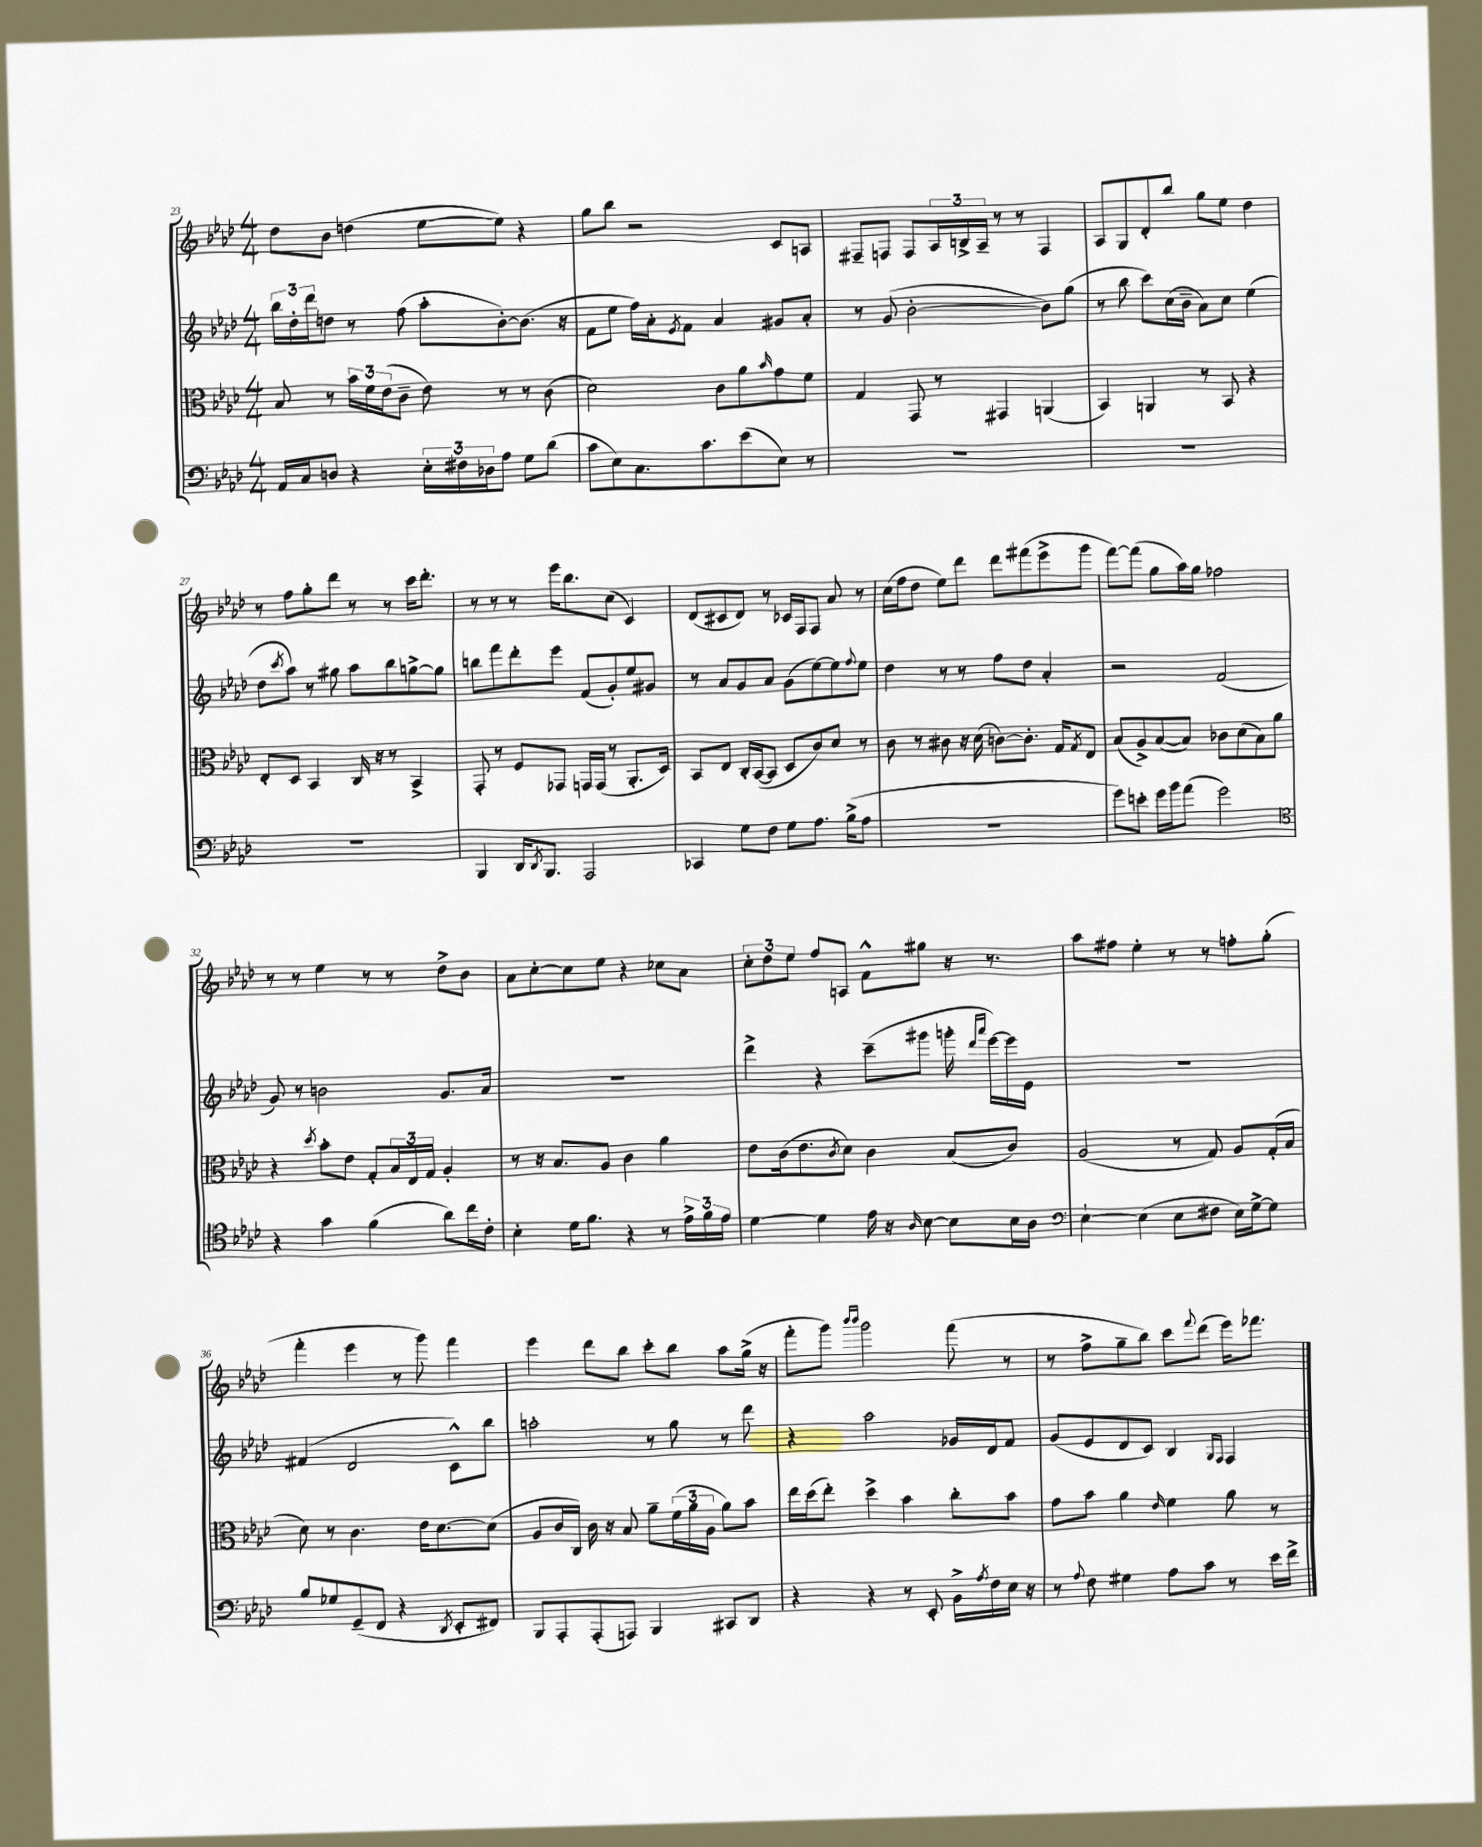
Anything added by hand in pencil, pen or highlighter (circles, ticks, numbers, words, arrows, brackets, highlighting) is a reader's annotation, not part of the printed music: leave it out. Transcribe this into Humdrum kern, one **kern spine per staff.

**kern	**kern	**kern	**kern
*part4	*part3	*part2	*part1
*staff4	*staff3	*staff2	*staff1
*clefF4	*clefC3	*clefG2	*clefG2
*k[b-e-a-d-]	*k[b-e-a-d-]	*k[b-e-a-d-]	*k[b-e-a-d-]
*M4/4	*M4/4	*M4/4	*M4/4
=23	=23	=23	=23
16AA-/LL	8B-/	24bb-\LL	8dd-\L
.	.	24dd-'\	.
16C/J	.	.	.
.	.	24ddd-\J	.
8Dn/J	8r	8ddn\J	8b-\J
4r	24b-\LL	8r	(4ddn\
.	24f\	.	.
.	(24e-\J	.	.
.	8c~\J	(8ff\	.
24E-'\LL	8e-\)	8aa-'\L	[8ee-\L
24F#X\	.	.	.
24D-X\J	.	.	.
8A-\J	8r	[8b-'\)	8ee-\J])
8G\L	8r	(8.b-\J]	4r
(8d-\J	(8c\	.	.
.	.	16r	.
=24	=24	=24	=24
8c\L	2d-\)	8f\L	8gg\L
8E-\)	.	8ee-\J	8bb-\J
8.C\	.	16ff\LL)	2r
.	.	16a-'\J	.
.	.	8qe-/	.
.	.	8f\J	.
8.c\	.	.	.
.	8c\L	4a-/	.
(8e-\	8a-\	.	.
.	16qqb-/	.	.
8E-\J)	8g\	8g#X/L	8c/L
8r	8f\J	8a-'/J	8An/J
=25	=25	=25	=25
1r	4G/	8r	8F#X~/L
.	.	(8g/	8Fn/J
.	8GG/	[2b-'\	8F/L
.	8r	.	24A-/L
.	.	.	24Bn^/
.	.	.	24A-~/JJ
.	4GG#X/	.	8r
.	.	.	8r
.	(4AAn/	8b-\L])	4F/
.	.	(8gg\J	.
=26	=26	=26	=26
1r	4BB-/)	8r	8A-/L
.	.	8bb-\	8G/
.	4AAn/	8ccc\L)	8d-'/
.	.	(16cc\L	8bb-/J
.	.	16b-~\JJ	.
.	8r	8a-\L)	8gg\L
.	8BB-/	8cc\J	8ee-\J
.	4r	(4ee-\	4dd-\
!!LO:LB:g=z
=27	=27	=27	=27
1r	8E-'/L	8dd-\L	8r
.	.	8qccc/	.
.	8D-/J	8aa-\J)	8ff\L
.	4BB-/	8r	8gg'\
.	.	8gg#X\	8ddd-\J
.	16C/	8aa-\L	8r
.	16r	.	.
.	8r	8bb-\	8r
.	4BB-^/	[8ggn^\	16ccc\KL
.	.	.	8.ddd-'\J
.	.	8gg\J]	.
=28	=28	=28	=28
4BBB-/	8GG'/	8bbn\L	8r
.	8r	8fff\	8r
16DD-/KL	8F/L	8ddd-'\	8r
8qDD-/	.	.	.
8.BBB-/J	.	.	.
.	8GG-X/J	8eee-\J	16eee-\KL
.	.	.	8.bb-\
2AAA-/	16GGn/LL	(8f/L	.
.	(16GG/JJ	.	.
.	8r	8g'/)	(8cc\J
.	8.AA-'/L	8ee-/	4c/)
.	.	8g#X/J	.
.	16D-/Jk)	.	.
=29	=29	=29	=29
4CC-X/	8BB-/L	8r	(8d-/L
.	8E-/J	8a-/L	8c#X/
8G\L	16C'/LL	8g/	8d-/J)
.	([16BB-/J	.	.
8F\J	8BB-/J]	8a-/J	8r
8G\L	8D-/L	(8g\L	16c-X/LL
.	.	.	16F/J
8.A-\J	8c/)	[8ee-\)	8F/J
.	8d-/J	8ee-\]	8a-/
(16B-^\KL	.	.	.
.	.	8qqff/	.
8A-\J	8r	8ee-\J	8r
=30	=30	=30	=30
1r	8c\	4dd-\	(16cc\LL
.	.	.	16ff\J
.	8r	.	8dd-\J
.	8c#X\	8r	8ee-\L)
.	16r	8r	8ddd-\J
.	(16d-\	.	.
.	[8cn\L)	8ff\L	8ddd-\L
.	8.c'\J]	8dd-\J	(8fff#X\
.	.	4a-'/	8eee-^\
.	16G/KL	.	.
.	8qG/	.	.
.	8E-/J	.	8ggg\J
=31	=31	=31	=31
8g\L)	(8B-/L	2r	[8fff\L)
8en'\J	8A-^/)	.	(8fff\J]
16g\LL	([8B-/	.	8gg\L
16b-\J	.	.	.
(8a-\J	8B-/J])	.	16aa-\L)
.	.	.	16gg\JJ
2g\)	8c-X\L	(2f/	2ff-X\
.	(8d-\	.	.
.	8B-\)	.	.
.	8a-\J	.	.
!!LO:LB:g=z
=32	=32	=32	=32
*clefC4	*	*	*
4r	4r	8g/)	8r
.	.	8r	8r
.	8qdd-/	.	.
4g\	8b-'\L	2bn\	4ee-\
.	8e-\J	.	.
(4f\	8G'/L	.	8r
.	24B-/L	.	8r
.	24E-/	.	.
.	24G/JJ	.	.
8a-\L)	4A-'/	8.g/L	8dd-^\L
16cc\L	.	.	8b-\J
16c'\JJ	.	16a-/Jk	.
=33	=33	=33	=33
4B-'\	8r	1r	8a-\L
.	16r	.	[8cc'\
.	8.B-/L	.	.
16d-\KL	.	.	8cc\]
8.f\J	.	.	.
.	8A-/J	.	8ee-\J
4r	4c\	.	4r
8r	4a-\	.	8cc-X\L
24e-^\LL	.	.	8a-\J
24f\	.	.	.
24e-\JJ	.	.	.
=34	=34	=34	=34
[4d-\	8e-\L	4ddd-^\	12cc'\L
.	.	.	12dd-\
.	(16c\k	.	.
.	.	.	12ee-\J
.	8.e-\	.	.
4d-\]	.	4r	8ff/L
.	8qc/	.	.
.	8d-\J)	.	8An/J
16e-\	4c\	(8ccc~\L	8f^^\L
16r	.	.	.
16qqA-/	.	.	.
[8B-\	.	8ggg#X\J	8gg#X\J
8B-\L]	(8B-/L	16gggn'\	16r
.	.	16qqddd-/LL	.
.	.	16qqaaa-/JJ	.
.	.	[16eee-\LL)	8.r
16B-\L	8c/J)	16eee-\]	.
16A-\JJ	.	16e-\JJ	.
=35	=35	=35	=35
*clefF4	*	*	*
[4E-`\	(2A-/	1r	8aa-\L
.	.	.	8ff#X\J
(4E-\]	.	.	4ee-'\
8E-\L	8r	.	8r
8F#X\J	8G/)	.	8r
16E-\LL)	8A-/L	.	8ffn'\L
[16G^\J	.	.	.
8G\J]	(16G'/L	.	(8gg'\J
.	16B-/JJ	.	.
!!LO:LB:g=z
=36	=36	=36	=36
8B-/L	8d-\)	(4f#X/	4fff'\
8G-X/	8r	.	.
(8GG~/	4.c\	2d-/	4eee-\
8FF/J	.	.	.
4r	.	.	8r
.	16e-\KL	.	8ggg\)
.	[8.d-\	.	.
8qDD-/	.	.	.
8EE-'/L	.	8c^^\L)	4fff\
8FF#X/J)	(8d-\J]	8bb-\J	.
=37	=37	=37	=37
8BBB-/L	8A-/L	2aan'\	4eee-\
8AAA-'/	16c/L	.	.
.	16C/JJ)	.	.
(8AAA-'/	16c\	.	8ddd-\L
.	16r	.	.
8AAAn/J)	8B-/	.	8bb-\J
4BBB-/	8a-~\L	8r	8ccc'\L
.	(24f\L	8gg\	8bb-\J
.	24a-\	.	.
.	24A-\JJ	.	.
8CC#X/L	8a-\L)	8r	8aa-\L
8DD-/J	8b-\J	8ddd-\	(16gg^\Jk
.	.	.	16r
=38	=38	=38	=38
4r	16ee-\LL	4r	8fff'\L
.	(16dd-\J	.	.
.	8ee-'\J)	.	8ggg\J)
.	.	.	16qqbbb-/LL
.	.	.	16qqbbb-/JJ
4r	4dd-^\	2aa-\	2ggg\
8r	4b-\	.	.
8EE-'/	.	.	.
16BB-^\LL	8cc'\L	16g-X/LL	(8fff\
8qA-/	.	.	.
16F\	.	16d-/J	.
16E-\JJ	8b-\J	8f/J	8r
16r	.	.	.
=39	=39	=39	=39
8r	8g\L	(8g/L	8r
8qqA-/	.	.	.
8F\	8b-\J	8e-/	8ff^\L
4G#X\	4a-\	8d-/	8gg~\
.	.	8c/J)	8bb-\J)
.	16qqe-/	.	.
8A-\L	4f\	4B-/	8ccc\L
.	.	.	8qqfff/
8c\J	.	.	(8ddd-\J
.	.	16qqG/LL	.
.	.	16qqF/JJ	.
8r	8a-\	4F/	16eee-\KL)
.	.	.	8.fff-X\J
16e-\LL	8r	.	.
16f^\JJ	.	.	.
==	==	==	==
*-	*-	*-	*-
